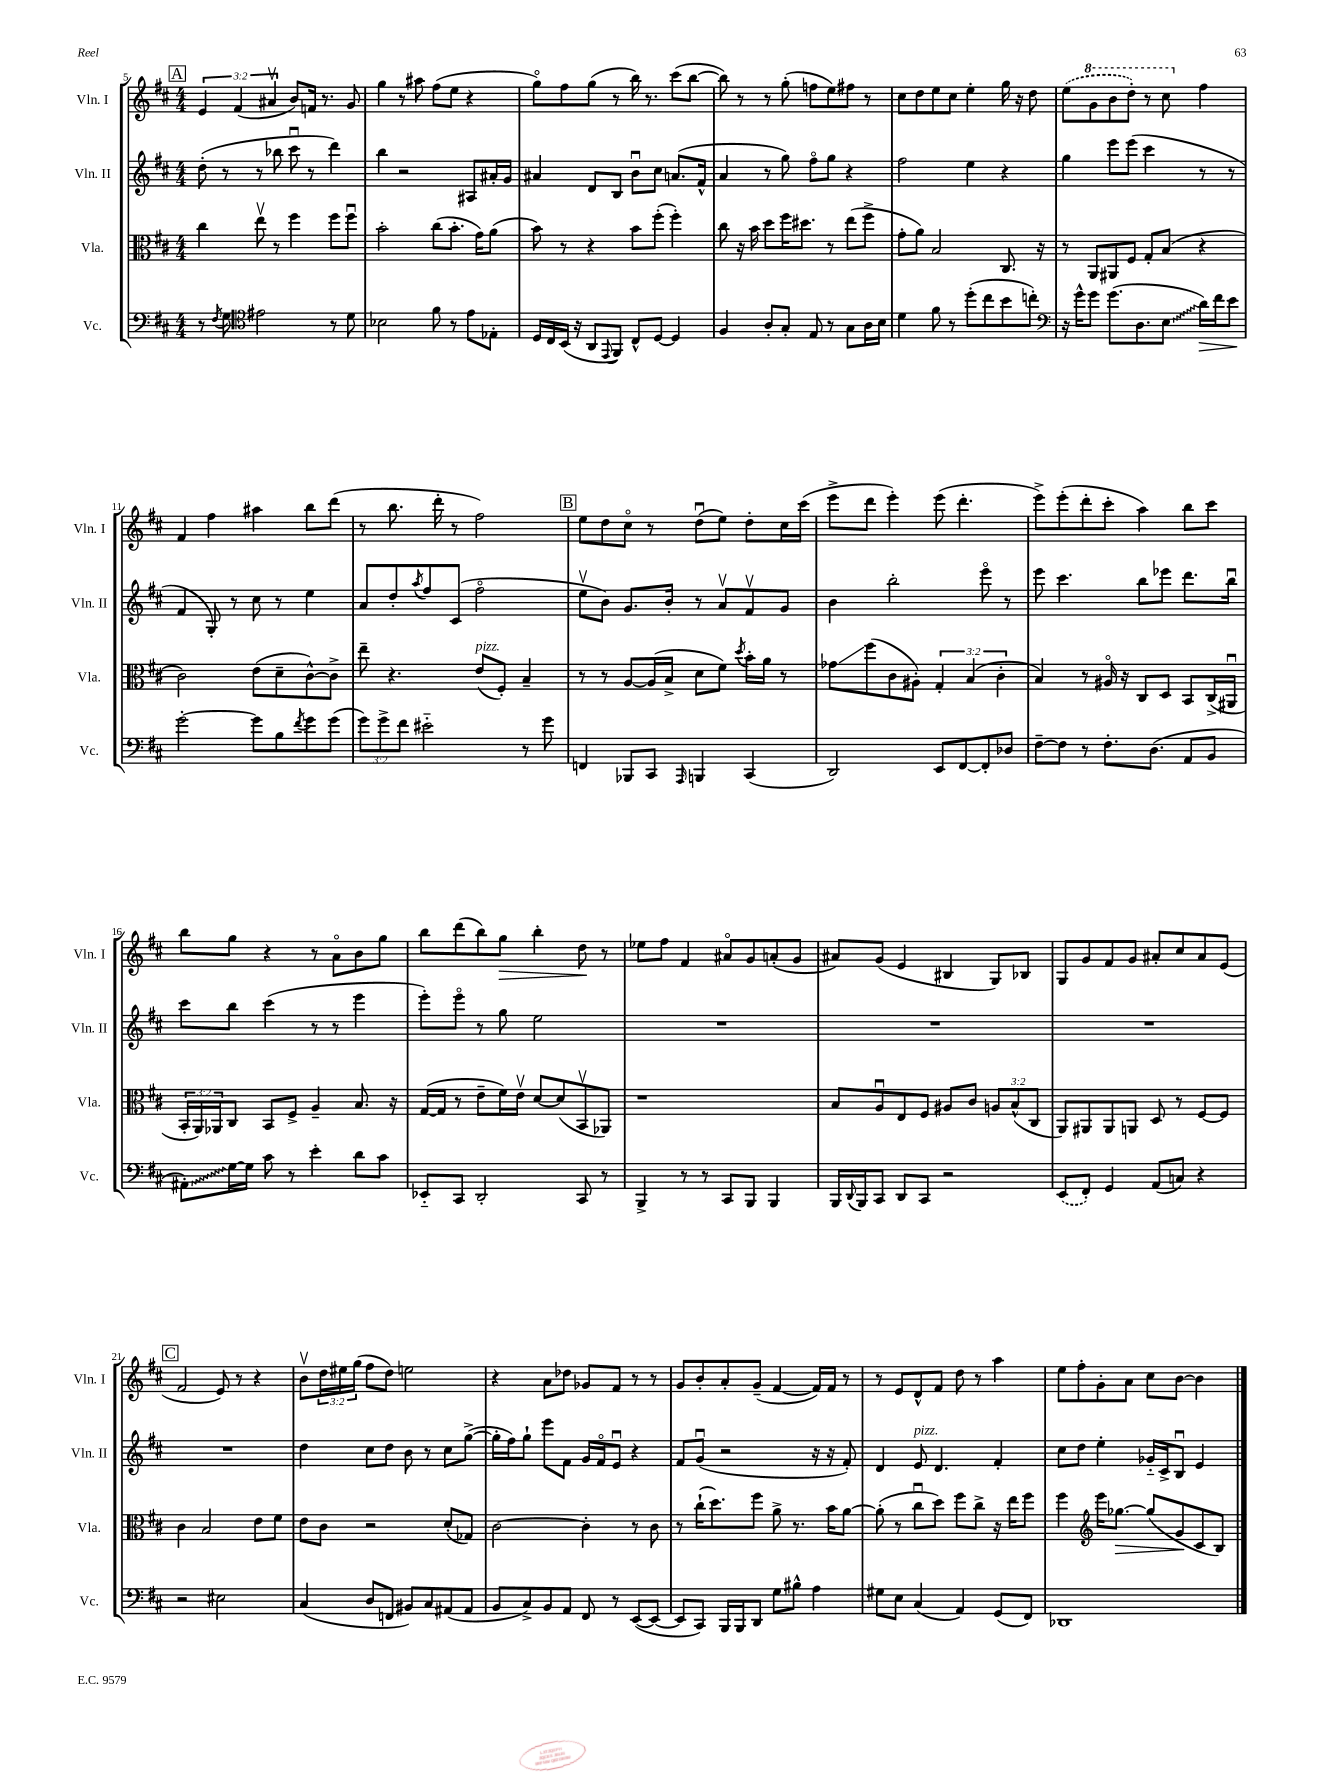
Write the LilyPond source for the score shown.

<<
\new StaffGroup <<
\new Staff = "s0" \with { instrumentName = "Vln. I" shortInstrumentName = "Vln. I" } {
    \clef treble \key d \major \numericTimeSignature \time 4/4 \override Staff.TupletNumber.text = #tuplet-number::calc-fraction-text
    \mark \markup { \box "A" } \tuplet 3/2 { e'4 fis'4( ais'4\upbow } b'8) f'16 r8. g'8 |
    g''4 r8 ais''8 fis''8( e''8 r4 |
    g''8\flageolet) fis''8 g''8( r8 b''16) r8. cis'''8( b''8~ |
    b''8) r8 r8 g''8-.( f''8 e''8) fis''8 r8 |
    cis''8 d''8 e''8 cis''8 e''4-. g''16 r16 d''8 |
    \once \slurDashed e''8( \ottava #1 g''8 b''8 d'''8-.) r8 cis'''8 \ottava #0 fis''4 |
    fis'4 fis''4 ais''4 b''8 d'''8( |
    r8 b''8. d'''16-. r8 fis''2) |
    \mark \markup { \box "B" } e''8 d''8 cis''8\flageolet r8 d''8\downbow( e''8) d''8-. cis''16 cis'''16( |
    e'''8-> d'''8 e'''4-.) e'''8( d'''4.-. |
    e'''8->) e'''8-.( d'''8-. cis'''8-. a''4) b''8 cis'''8 |
    b''8 g''8 r4 r8 a'8\flageolet b'8 g''8 |
    b''8 d'''8( b''8) g''8\> b''4-. d''8\! r8 |
    ees''8 fis''8 fis'4 ais'8\flageolet g'8 a'8-.( g'8 |
    ais'8) g'8( e'4 bis4 g8) bes8 |
    g8 g'8 fis'8 g'8 ais'8-. cis''8 ais'8 e'8( |
    \mark \markup { \box "C" } fis'2 e'8) r8 r4 |
    b'8\upbow \tuplet 3/2 { d''16 eis''16 g''16( } fis''8 d''8) e''2 |
    r4 a'8 des''8 ges'8 fis'8 r8 r8 |
    g'8 b'8-. a'8-. g'8--( fis'4~ fis'16) fis'16 r8 |
    r8 e'8 d'8-^ fis'8 d''8 r8 a''4 |
    e''8 fis''8-. g'8-. a'8 cis''8 b'8~ b'4 \bar "|." |
}
\new Staff = "s1" \with { instrumentName = "Vln. II" shortInstrumentName = "Vln. II" } {
    \clef treble \key d \major \numericTimeSignature \time 4/4
    \mark \markup { \box "A" } d''8-.( r8 r8 bes''8 cis'''8\downbow r8 d'''4) |
    b''4 r2 ais8 ais'16-. g'16 |
    ais'4 d'8 b8 b'8\downbow cis''8 a'8.( fis'16-^ |
    a'4 r8 g''8) fis''8\flageolet g''8 r4 |
    fis''2 e''4 r4 |
    g''4 e'''8 e'''8( cis'''4 r8 r8 |
    fis'4 g8-.) r8 cis''8 r8 e''4 |
    a'8 d''8-. \acciaccatura { a''8 } fis''8 cis'8( fis''2\flageolet |
    \mark \markup { \box "B" } e''8\upbow b'8) g'8. b'16-. r8 a'8\upbow fis'8\upbow g'8 |
    b'4 b''2-. e'''8\flageolet r8 |
    e'''8 cis'''4. b''8 ees'''8 d'''8. b''16\downbow |
    cis'''8 b''8 cis'''4( r8 r8 e'''4 |
    e'''8-.) e'''8\flageolet r8 g''8 e''2 |
    R1 |
    R1 |
    R1 |
    \mark \markup { \box "C" } R1 |
    d''4 cis''8 d''8 b'8 r8 cis''8 g''8~->( |
    g''16-. fis''16) g''8-! e'''8 fis'8 g'16 fis'16\flageolet e'8\downbow r4 |
    fis'8 g'8\downbow( r2 r16 r16 fis'8-.) |
    d'4 e'8^\markup { \italic "pizz." } d'4. fis'4-. |
    cis''8 d''8 e''4-. ges'16-_ cis'16-> b8\downbow e'4 \bar "|." |
}
\new Staff = "s2" \with { instrumentName = "Vla." shortInstrumentName = "Vla." } {
    \clef alto \key d \major \numericTimeSignature \time 4/4 \override Staff.TupletNumber.text = #tuplet-number::calc-fraction-text
    \mark \markup { \box "A" } cis''4 e''8\upbow r8 fis''4 fis''8 fis''8\downbow |
    b'2-. cis''8( b'8.-. g'16) a'8( |
    b'8) r8 r4 b'8 fis''8-.( fis''4-.) |
    cis''8 r16 b'16 d''8 fis''16 dis''8. r8 e''8( fis''8-> |
    g'8-. a'8) b2 cis8. r16 |
    r8 a,8 ais,8 fis8 g8-. b8( r4 |
    cis'2) e'8( d'8-- cis'8~-^) cis'8-> |
    e''8-- r4. e'8^\markup { \italic "pizz." }( fis8-.) b4-- |
    \mark \markup { \box "B" } r8 r8 a8~ a16( b16-> d'8 fis'8) \acciaccatura { d''8 } b'16-. a'16 r8 |
    ges'8\glissando fis''8( cis'8 ais8-.) \tuplet 3/2 { g4-. b4( cis'4-. } |
    b4) r8 ais16\flageolet r16 cis8 d8 b,8 cis16->( ais,16\downbow |
    \tuplet 3/2 { b,16-. a,16) aes,16 } cis8 b,8 fis8-> a4-- b8. r16 |
    g16~( g16 r8 e'8-- fis'16) e'16\upbow d'8~ d'8( b,8\upbow aes,8) |
    r1 |
    b8 a8\downbow e8 fis8 ais8 cis'8 \tuplet 3/2 { a8 b8-^( cis8 } |
    a,8) ais,8 ais,8 a,8 d8 r8 fis8~ fis8 |
    \mark \markup { \box "C" } cis'4 b2 e'8 fis'8 |
    e'8 cis'8 r2 d'8-.( ges8) |
    cis'2~ cis'4-. r8 cis'8 |
    r8 cis''16-!( d''8.) fis''8 a'8-> r8. b'16 a'8~ |
    a'8-.( r8 cis''8\downbow d''8) fis''8 cis''8-> r16 e''16 fis''8 |
    fis''4 \clef treble e'''16 ges''8.~\> ges''8( g'8\! cis'8 b8) \bar "|." |
}
\new Staff = "s3" \with { instrumentName = "Vc." shortInstrumentName = "Vc." } {
    \clef bass \key d \major \numericTimeSignature \time 4/4 \override Staff.TupletNumber.text = #tuplet-number::calc-fraction-text
    \mark \markup { \box "A" } r8 \acciaccatura { fis8 } g8 \clef tenor eis'2 r8 d'8 |
    bes2 fis'8 r8 e'8 ees8-. |
    d16 cis16 b,16( r16 a,8 \appoggiatura { e,8 } fis,8) cis8-^ d8~ d4 |
    fis4 a8-. g8-. e8 r8 g8 a16 b16 |
    d'4 fis'8 r8 d''8-.( cis''8 b'8 c''8-.) |
    \clef bass r16 g'16-^ g'8 g'8.( d8. \once \override Glissando.style = #'zigzag e8\glissando d'16\>) fis'16 e'8\! |
    g'2~-. g'8 b8 \acciaccatura { fis'8 } g'8 g'8( |
    \tuplet 3/2 { g'8) g'8-> fis'8 } eis'2-_ r8 g'8 |
    \mark \markup { \box "B" } f,4 bes,,8 cis,8 \grace { a,,16 } b,,4 cis,4( |
    d,2) e,8 fis,8~ fis,8-. des8 |
    fis8~-- fis8 r8 fis8.-. d8.( a,8 b,8 |
    \once \override Glissando.style = #'zigzag ais,8-.\glissando) g16~ g16 cis'8 r8 e'4-. d'8 cis'8 |
    ees,8-_ cis,8 d,2-. cis,8 r8 |
    b,,4-> r8 r8 cis,8 b,,8 b,,4 |
    b,,16 \appoggiatura { d,8 } b,,16 cis,8 d,8 cis,8 r2 |
    \once \slurDashed e,8( fis,8-.) g,4 a,8( c8) r4 |
    \mark \markup { \box "C" } r2 eis2 |
    cis4( d8 f,8 bis,8) cis8 ais,8( ais,8 |
    b,8 cis8->) b,8 a,8 fis,8 r8 e,8~( e,8~ |
    e,8 cis,8) b,,16 b,,16 d,8 g8 bis8-^ a4 |
    gis8 e8 cis4( a,4) g,8( fis,8) |
    des,1 \bar "|." |
}
>>
>>
\layout { \context { \Score currentBarNumber = #5 } }
